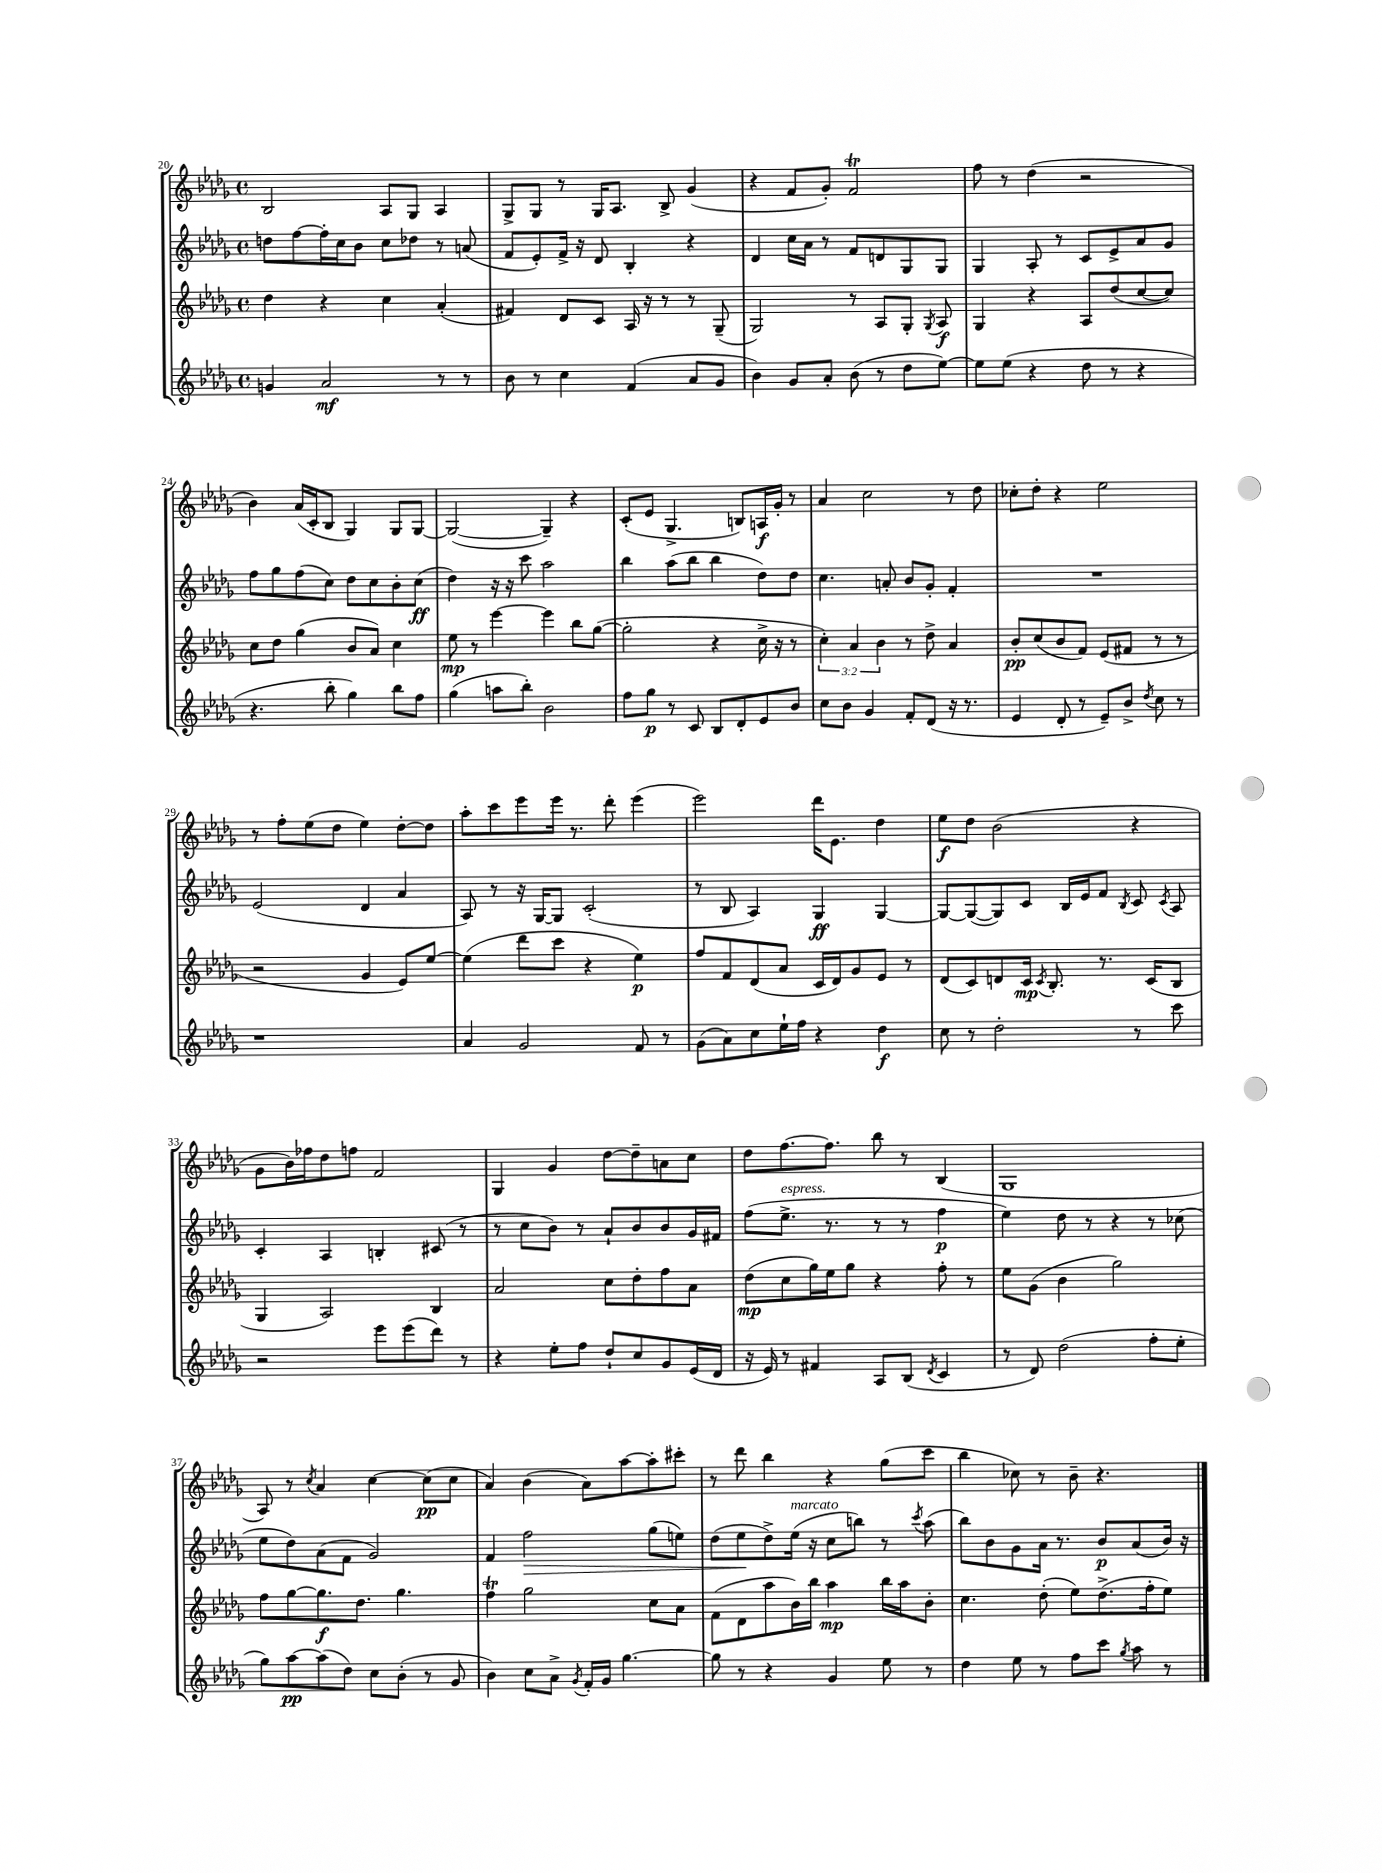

**kern	**kern	**kern	**kern
*staff4	*staff3	*staff2	*staff1
*clefG2	*clefG2	*clefG2	*clefG2
*k[b-e-a-d-g-]	*k[b-e-a-d-g-]	*k[b-e-a-d-g-]	*k[b-e-a-d-g-]
*M4/4	*M4/4	*M4/4	*M4/4
*met(c)	*met(c)	*met(c)	*met(c)
4g	4dd-	8dd	2B-
.	.	[8ff	.
2a-	4r	16ff']	.
.	.	16cc	.
.	.	8b-	.
.	4cc	8cc	8A-
.	.	8dd-	8G-
8r	(4a-'	8r	4A-
8r	.	(8a	.
=	=	=	=
8b-	4f#)	8f	8G-^
8r	.	8e-')	8G-
4cc	8d-	16f^	8r
.	.	16r	.
.	8c	8d-	16G-
.	.	.	8.A-
(4f	16A-	4B-'	.
.	16r	.	.
.	8r	.	8B-^
8a-	8r	4r	(4g-
8g-	(8G-~	.	.
=	=	=	=
4b-)	2G-)	4d-	4r
8g-	.	16cc	8f
.	.	16a-	.
8a-'	.	8r	8g-')
(8b-	8r	8f	2f
8r	8A-	8d	.
8dd-	8G-'	8G-	.
.	8qG-	.	.
[8ee-)	8A-	8G-	.
=	=	=	=
8ee-]	4G-	4G-	8ff
(8ee-	.	.	8r
4r	4r	8A-'	(4dd-
.	.	8r	.
8dd-	8A-	8c	2r
8r	(8dd-	8e-^	.
4r	[8cc	8a-	.
.	8cc])	8g-	.
=	=	=	=
4.r	8cc	8ff	4b-)
.	8dd-	8gg-	.
.	(4gg-	(8ff	(16a-
.	.	.	16c'
8bb-'	.	8cc)	8B-
4gg-)	8b-	8dd-	4G-)
.	8a-)	8cc	.
8bb-	4cc	8b-'	8G-
8ff	.	(8cc	[8G-
=	=	=	=
(4gg-	8ee-	4dd-)	(2G-_
.	8r	.	.
8aa	[4eee-	16r	.
.	.	16r	.
8bb-')	.	8ccc	.
2b-	4eee-]	2aa-	4G-~])
.	8bb-	.	4r
.	([8gg-	.	.
=	=	=	=
8ff	2gg-']	4bb-	(8c'
8gg-	.	.	8e-
8r	.	(8aa-	4.G-^
8c	.	8bb-	.
8B-	4r	4bb-	.
8d-'	.	.	8B)
8e-	16cc^	8dd-)	16A
.	16r	.	16g-'
8b-	8r	8dd-	8r
=	=	=	=
8cc	6cc')	4.cc	4a-
8b-	.	.	.
.	6a-	.	.
4g-	.	.	2cc
.	6b-	.	.
.	.	8a'	.
8f'	8r	8b-	.
(8d-	8dd-^	8g-'	.
16r	4a-	4f'	8r
8.r	.	.	.
.	.	.	8dd-
=	=	=	=
4e-	8b-'	1r	8cc-'
.	(8cc	.	8dd-'
8d-'	8b-	.	4r
8r	8f)	.	.
8e-~)	(8e-	.	2ee-
8b-^	8f#	.	.
8qdd-	.	.	.
8cc	8r	.	.
8r	8r	.	.
=	=	=	=
1r	2r	(2e-	8r
.	.	.	8ff'
.	.	.	(8ee-
.	.	.	8dd-
.	4g-	4d-	4ee-)
.	8e-)	4a-	[8dd-'
.	[8ee-	.	8dd-]
=	=	=	=
4a-	(4ee-]	8A-)	8aa-'
.	.	8r	8ccc
2g-	8ddd-	16r	8eee-
.	.	[16G-	.
.	8ccc	8G-]	16eee-
.	.	.	8.r
.	4r	(2c'	.
.	.	.	8ddd-'
8f	4ee-)	.	(4eee-
8r	.	.	.
=	=	=	=
(8g-	8ff	8r	2eee-)
8a-)	8f	8B-	.
8cc	(8d-	4A-)	.
16ee-`	8a-	.	.
16ff	.	.	.
4r	16c	4G-	16ddd-
.	16d-)	.	8.e-
.	8g-	.	.
4dd-	8e-	[4G-	4dd-
.	8r	.	.
=	=	=	=
8cc	(8d-	8G-_	8ee-
8r	8c)	(8G-_	8dd-
2dd-'	8d	8G-])	(2b-
.	16c	8c	.
.	8qc	.	.
.	8.B-'	.	.
.	.	16B-	.
.	.	16e-	.
.	8.r	8f	.
.	.	8qB-	.
8r	.	8c	4r
.	(16c	.	.
.	.	8qc	.
8ccc	8B-	8A-	.
=	=	=	=
2r	4G-	4c'	8g-
.	.	.	16b-)
.	.	.	16ff-
.	2A-)	4A-	8dd-
.	.	.	8ff
8eee-	.	4B'	2f
(8eee-	.	.	.
8ddd-)	4B-	(8c#	.
8r	.	8r	.
=	=	=	=
4r	2a-	8r	4G-
.	.	8cc	.
8ee-'	.	8b-)	4g-
8ff	.	8r	.
8dd-`	8cc	8a-`	[8dd-
8cc	8dd-'	8b-	8dd-~]
8g-	8ff	8b-	8a
(16e-	8a-	16g-	8cc
16d-	.	16f#	.
=	=	=	=
16r	(8dd-	(8ff	8dd-
16e-)	.	.	.
8r	8cc	8.ee-^	[8.ff
4f#	16gg-)	.	.
.	16ee-	8.r	8.ff]
.	8gg-	.	.
8A-	4r	8r	8bb-
(8B-	.	8r	8r
8qd-	.	.	.
4c	8ff'	4ff	(4B-
.	8r	.	.
=	=	=	=
8r	8ee-	4ee-)	1G-
8d-)	(8g-	.	.
(2dd-	4b-	8dd-	.
.	.	8r	.
.	2gg-)	4r	.
8ff'	.	8r	.
8ee-'	.	(8cc-	.
=	=	=	=
8gg-)	8ff	8ee-	8A-)
[8aa-	[8gg-	8dd-)	8r
.	.	.	8qcc
(8aa-]	8.gg-]	(8a-	4a-
8dd-)	.	8f	.
.	8.dd-	.	.
8cc	.	2g-)	[4cc
(8b-'	4.gg-	.	.
8r	.	.	(8cc]
8g-	.	.	8cc
=	=	=	=
4b-)	4ff	4f	4a-)
8cc	2gg-	2ff	(4b-
8a-^	.	.	.
8qg-	.	.	.
16f'	.	.	8a-)
16g-	.	.	.
[4.gg-	.	.	[8aa-
.	8cc	(8gg-	8aa-']
.	8a-	8ee)	8ccc#'
=	=	=	=
8gg-]	(8f	(8dd-	8r
8r	8d-	8ee-	8ddd-
4r	8aa-	8dd-^)	4bb-
.	16b-)	(16ee-	.
.	16bb-	16r	.
4g-	4aa-	8cc	4r
.	.	8bb)	.
8ee-	16bb-	8r	(8gg-
.	16aa-	.	.
.	.	8qccc	.
8r	8b-'	(8aa-	8ccc
=	=	=	=
4dd-	4.cc	8bb-)	4bb-
.	.	8b-	.
8ee-	.	8g-	8cc-)
8r	(8dd-'	16a-	8r
.	.	8.r	.
8ff	8ee-)	.	8b-~
8ccc	(8.dd-^	8b-	4.r
8qgg-	.	.	.
8aa-	.	(8a-	.
.	16ff'	.	.
8r	8ee-)	16b-)	.
.	.	16r	.
==	==	==	==
*-	*-	*-	*-
